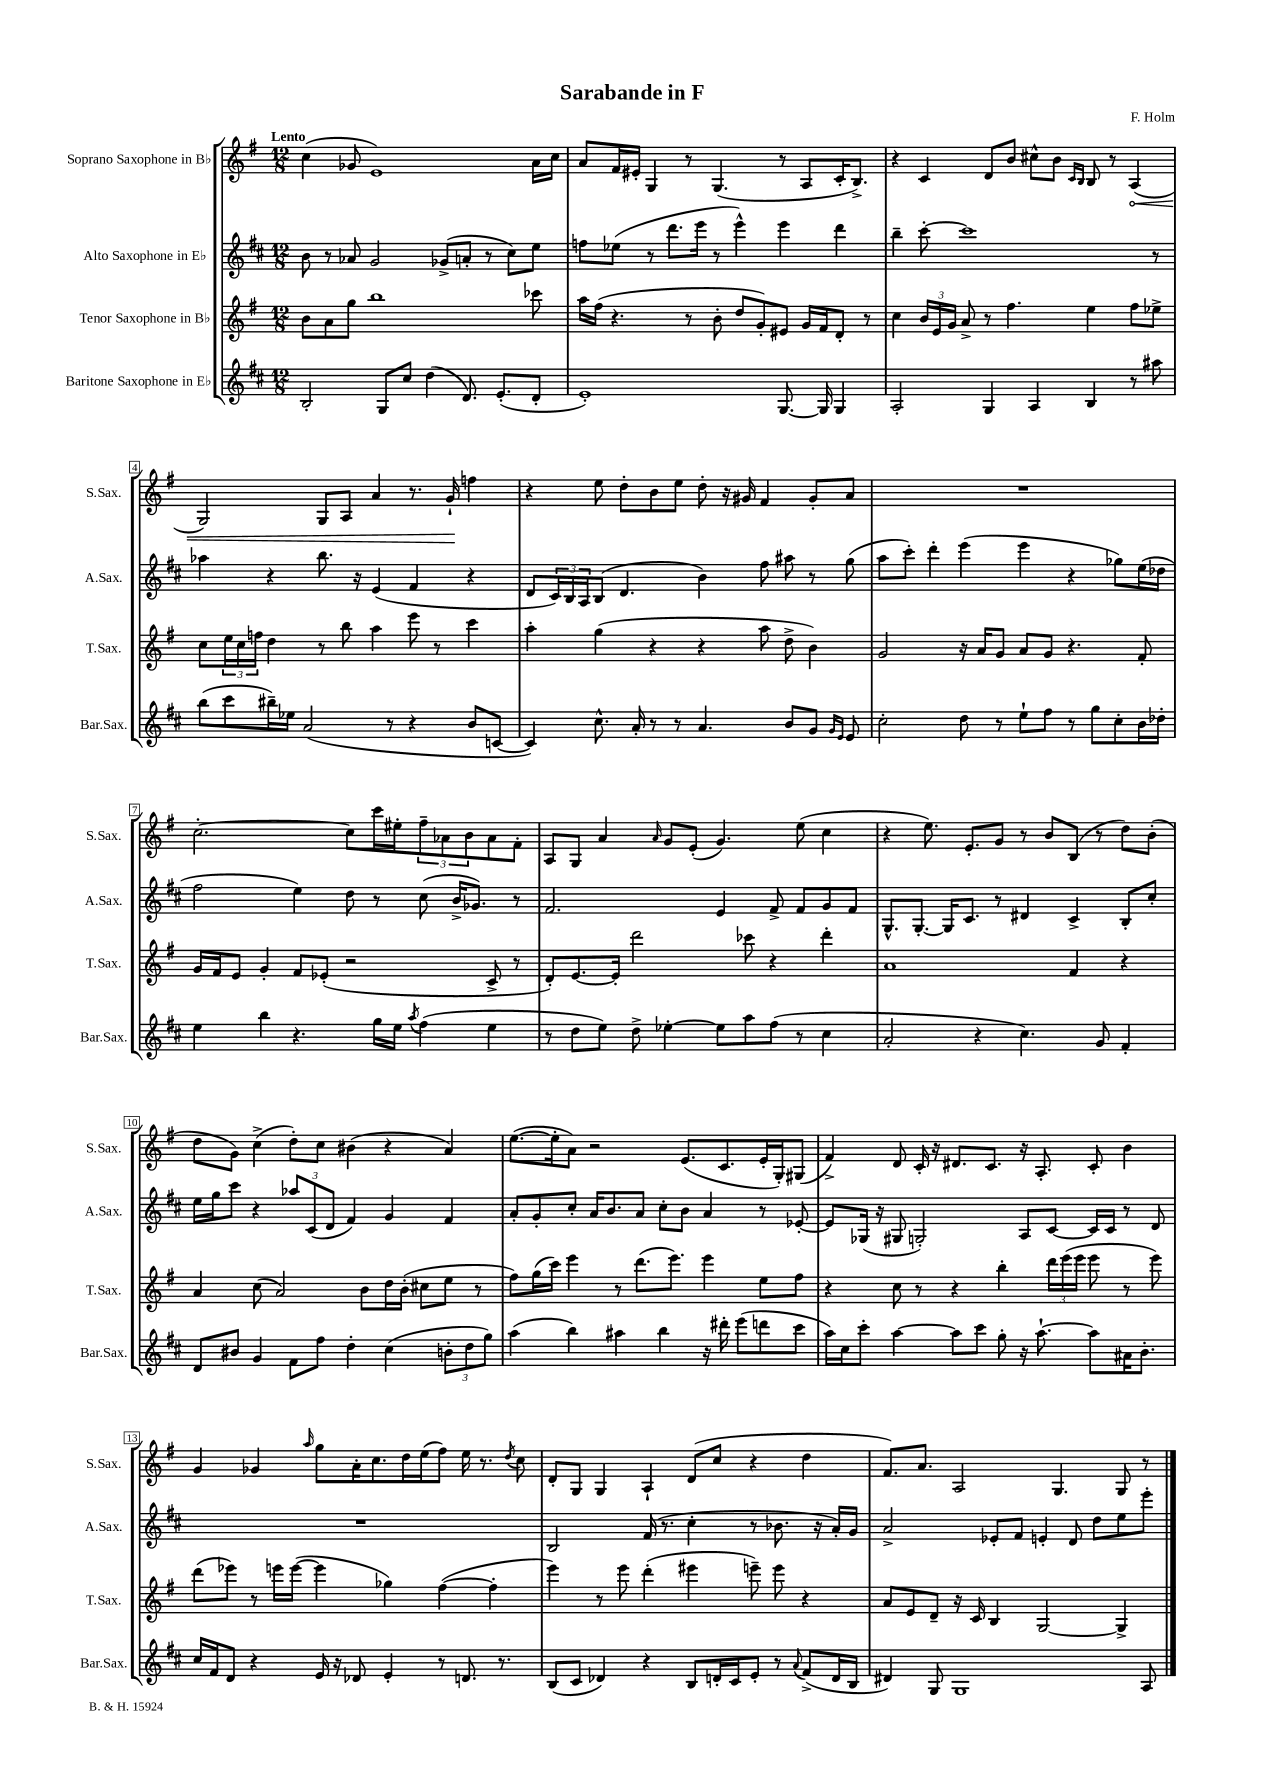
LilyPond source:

\header { title = "Sarabande in F" composer = "F. Holm" }
<<
\new StaffGroup <<
\new Staff = "s0" \with { instrumentName = "Soprano Saxophone in Bb" shortInstrumentName = "S.Sax." } {
    \clef treble \key g \major \numericTimeSignature \time 12/8 \tempo "Lento"
    c''4( ges'8 e'1) a'16 c''16 |
    a'8 fis'16 eis'16-. g4 r8 g4.( r8 a8 c'16-. b8.->) |
    r4 c'4 d'8 b'8 cis''8-^ b'8 \grace { c'16 b16 } b8 r8 \once \override Hairpin.circled-tip = ##t a4\<( |
    g2) g8 a8 a'4 r8. g'16-!\! f''4 |
    r4 e''8 d''8-. b'8 e''8 d''8-. r16 gis'16 fis'4 gis'8-. a'8 |
    R1. |
    c''2.~-. c''8 c'''16 eis''16-. \tuplet 3/2 { fis''8-- aes'8 b'8 } aes'8 fis'8-. |
    a8 g8 a'4 \grace { a'16 } g'8 e'8-.( g'4.) e''8( c''4 |
    r4 e''8.) e'8.-. g'8 r8 b'8 b8( r8 d''8) b'8-.( |
    d''8 g'8) c''4->( d''8-.) c''8 bis'4( r4 a'4) |
    e''8.~( e''16-. a'8) r2 e'8.( c'8. e'16-. g16-.) gis8( |
    fis'4->) d'8 c'16-. r16 dis'8. c'8. r16 a8.-. c'8-. b'4 |
    g'4 ges'4 \grace { a''16 } g''8 a'16-. c''8. d''16 e''16( fis''8) e''16 r8. \acciaccatura { d''8 } c''8 |
    d'8-. g8 g4 a4-! d'8( c''8 r4 d''4 |
    fis'8.) a'8. a2 g4. g8 r8 \bar "|." |
}
\new Staff = "s1" \with { instrumentName = "Alto Saxophone in Eb" shortInstrumentName = "A.Sax." } {
    \clef treble \key d \major \numericTimeSignature \time 12/8
    b'8 r8 aes'8 g'2 ges'8->( a'8-. r8 cis''8) e''8 |
    f''8 ees''8( r8 d'''8. e'''16 r8 e'''4-^) e'''4 d'''4 |
    b''4-- cis'''8~-. cis'''1 r8 |
    aes''4 r4 b''8. r16 e'4( fis'4 r4 |
    d'8 \tuplet 3/2 { cis'16) b16 a16 } b8( d'4. b'4) fis''8 ais''8 r8 g''8( |
    a''8 cis'''8-.) d'''4-. e'''4( e'''4 r4 ges''8) e''16( des''16 |
    fis''2 e''4) d''8 r8 cis''8( b'16-> ges'8.) r8 |
    fis'2. e'4 fis'8-> fis'8 g'8 fis'8 |
    g8.-^ g8.~-. g16 cis'8. r8 dis'4 cis'4-> b8-. cis''8-. |
    e''16 g''16 cis'''8 r4 \tuplet 3/2 { aes''8 cis'8( d'8 } fis'4) g'4 fis'4 |
    a'8-. g'8-. cis''8-. a'16 b'8. a'8 cis''8-. b'8 a'4 r8 ees'8~-. |
    ees'8 ges16( r16 gis8 g2-.) a8 cis'8~ cis'16 cis'16 r8 d'8 |
    R1. |
    b2 fis'16( r8. cis''4-. r8 bes'8. r16 a'16-.) g'16 |
    a'2-> ees'8-. fis'8 e'4-. d'8 d''8 e''8 e'''8-. \bar "|." |
}
\new Staff = "s2" \with { instrumentName = "Tenor Saxophone in Bb" shortInstrumentName = "T.Sax." } {
    \clef treble \key g \major \numericTimeSignature \time 12/8
    b'8 a'8 g''8 b''1 ces'''8 |
    a''16 fis''16( r4. r8 b'8-. d''8 g'8-.) eis'8 g'16 fis'16 d'8-. r8 |
    c''4 \tuplet 3/2 { b'16 e'16 g'16 } a'8-> r8 fis''4. e''4 fis''8 ees''8-> |
    c''8 \tuplet 3/2 { e''16 c''16 f''16 } d''4 r8 b''8 a''4 e'''8 r8 c'''4 |
    a''4-. g''4( r4 r4 a''8 d''8-> b'4) |
    g'2 r16 a'16 g'8 a'8 g'8 r4. fis'8-. |
    g'16 fis'16 e'8 g'4-. fis'8 ees'8-.( r2 c'8-> r8 |
    d'8-.) e'8.~ e'16-. d'''2 ces'''8 r4 d'''4-. |
    a'1 fis'4 r4 |
    a'4 c''8( a'2) b'8 d''16 b'16-.( cis''8 e''8 r8 |
    fis''8) g''16( c'''16) e'''4 r8 d'''8.( e'''8.) e'''4 e''8 fis''8 |
    r4 c''8 r8 r4 b''4-. \tuplet 3/2 { d'''16 e'''16( e'''16 } e'''8 r8 e'''8) |
    d'''8( ees'''8) r8 e'''16 e'''16~( e'''4 ges''4) fis''4~( fis''4-. |
    e'''4) r8 e'''8 d'''4-.( eis'''4 e'''8--) e'''8 r4 |
    a'8 e'8 d'8-- r16 c'16 b4 g2~ g4-> \bar "|." |
}
\new Staff = "s3" \with { instrumentName = "Baritone Saxophone in Eb" shortInstrumentName = "Bar.Sax." } {
    \clef treble \key d \major \numericTimeSignature \time 12/8
    b2-. g8 cis''8 d''4( d'8.) e'8.-.( d'8-. |
    e'1-.) g8.~ g16 g4 |
    a2-. g4 a4 b4 r8 ais''8 |
    b''8( cis'''8 bis''16--) ees''16 a'2( r8 r4 b'8 c'8~ |
    c'4) cis''8.-^ a'16-. r8 r8 a'4. b'8 g'8 \grace { g'16 e'16 } e'8 |
    cis''2-. d''8 r8 e''8-! fis''8 r8 g''8 cis''8-. b'16 des''16-. |
    e''4 b''4 r4. g''16 e''16 \acciaccatura { a''8 } fis''4( e''4 |
    r8 d''8 e''8) d''8-> ees''4~-. ees''8 a''8 fis''8( r8 cis''4 |
    a'2-. r4 cis''4.) g'8 fis'4-. |
    d'8 bis'8 g'4 fis'8 fis''8 d''4-. cis''4( \tuplet 3/2 { b'8-. d''8 g''8) } |
    a''4( b''4) ais''4 b''4 r16 dis'''16-. e'''8( d'''8 cis'''8 |
    a''16) cis''16 cis'''8-. a''4~ a''8 cis'''8 g''8-. r16 a''8.~-! a''8 ais'16 b'8.-. |
    cis''16 fis'16 d'8 r4 e'16 r16 des'8 e'4-. r8 d'8. r8. |
    b8( cis'8 des'4) r4 b8 d'16-. cis'16 e'8-. r8 \appoggiatura { a'8 } fis'8->( d'16 b16 |
    dis'4) g8 g1 a8 \bar "|." |
}
>>
>>
\layout { \context { \Score \override BarNumber.stencil = #(make-stencil-boxer 0.1 0.3 ly:text-interface::print) } }
